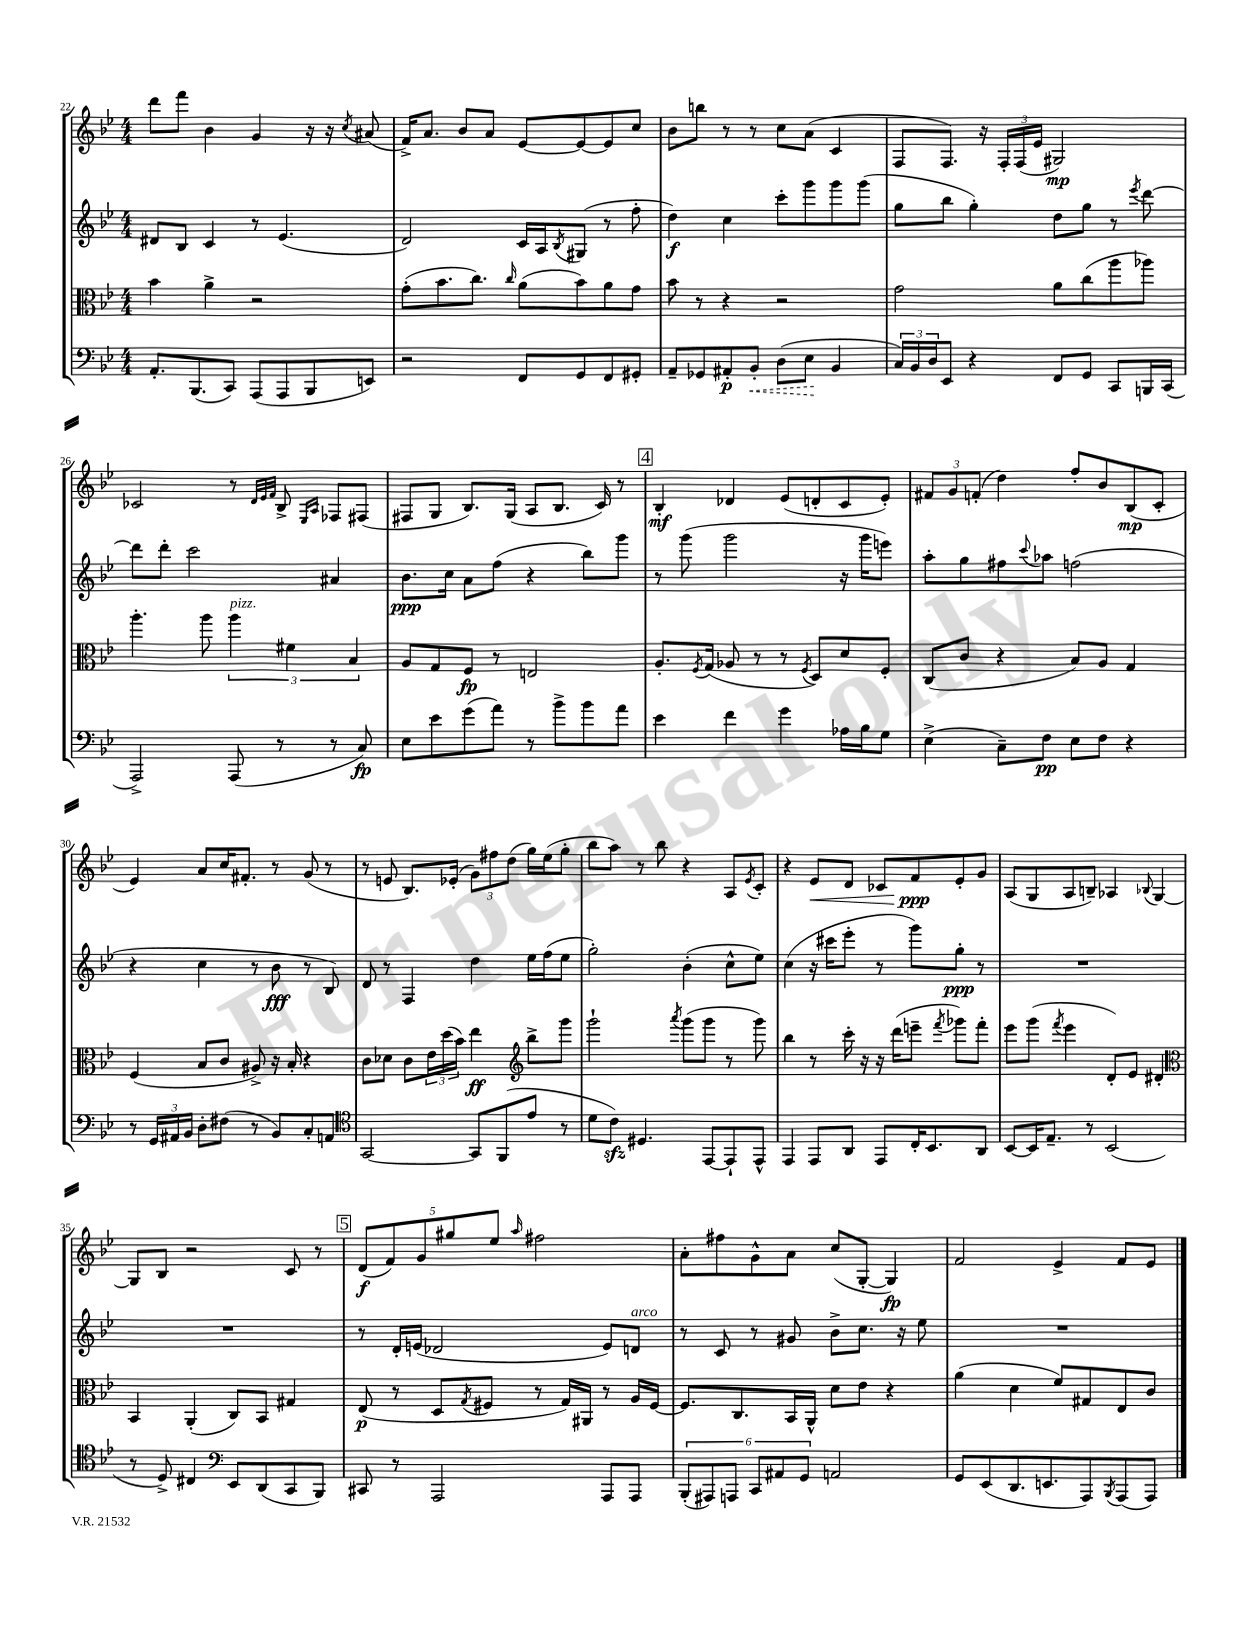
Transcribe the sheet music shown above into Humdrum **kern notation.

**kern	**kern	**kern	**kern
*staff4	*staff3	*staff2	*staff1
*clefF4	*clefC3	*clefG2	*clefG2
*k[b-e-]	*k[b-e-]	*k[b-e-]	*k[b-e-]
*M4/4	*M4/4	*M4/4	*M4/4
8.AA'/L	4b-\	8d#/L	8ddd\L
.	.	8B-/J	8fff\J
(8.BBB-/	.	.	.
.	4a^\	4c/	4b-\
8CC/J)	.	.	.
(8AAA/L	2r	8r	4g/
8AAA/	.	(4.e-/	.
8BBB-/	.	.	16r
.	.	.	16r
.	.	.	8qcc/
8EE/J)	.	.	(8a#/
=	=	=	=
2r	(8g'\L	2d/)	16f^/LK)
.	.	.	8.a/J
.	8.b-\	.	.
.	.	.	8b-/L
.	8.cc\J)	.	.
.	.	.	8a/J
.	16qqcc/	.	.
8FF/L	(8a\L	16c/LL	[8e-/L
.	.	16A/J	.
.	.	8qB-/	.
8GG/	8b-\)	(8G#/J	8e-/_
8FF/	8a\	8r	8e-/]
8GG#'/J	8g\J	8ff'\	8cc/J
=	=	=	=
8AA~/L	8b-\	4dd\)	8b-\L
8GG-/	8r	.	8bb\J
8AA#'/	4r	4cc\	8r
8BB-'/J	.	.	8r
(8D\L	2r	8ccc'\L	8cc\L
8E-\J	.	8ggg\	(8a\J
4BB-/	.	8ggg\	4c/
.	.	(8ggg\J	.
=	=	=	=
24C/LL)	2g\	8gg\L	8F/L
24BB-/	.	.	.
24D/J	.	.	.
8EE-/J	.	8bb-\J	8.F/J)
4r	.	4gg'\)	.
.	.	.	16r
.	.	.	24F'/LL
.	.	.	(24F/
.	.	.	24e-/JJ
8FF/L	8a\L	8dd\L	2G#/)
8GG/J	(8cc\	8gg\J	.
8CC/L	8aa\	8r	.
.	.	8qeee-/	.
16BBB/L	8aa-\J)	[8ddd\	.
(16CC/JJ	.	.	.
=	=	=	=
2AAA^/)	4.aa'\	8ddd\]L	2c-/
.	.	8ddd'\J	.
.	.	2ccc\	.
.	8aa\	.	.
(8AAA/	6aa\	.	8r
.	.	.	32qqd/LLL
.	.	.	32qqe-/
.	.	.	32qqf/JJJ
8r	.	.	8B-^/
.	6f#\	.	.
.	.	.	16qqE-/LL
.	.	.	16qqA/JJ
8r	.	4a#/	8F-/L
.	6B-/	.	.
8C/)	.	.	(8F#/J
=	=	=	=
8E-\L	8A/L	8.b-\L	8F#/L
8e-\	8G/	.	8G/J
.	.	16cc\Jk	.
(8g\	8F/J	8a\L	8.B-/L)
8a\J)	8r	(8ff\J	.
.	.	.	(16G/Jk
8r	2E/	4r	8A/L
8b-^\L	.	.	8.B-/J
8b-\	.	8bb-\L)	.
.	.	.	16c/)
8a\J	.	8ggg\J	8r
=	=	=	=
4e-\	8.A'/L	8r	4B-'/
.	.	(8ggg\	.
.	8qF/	.	.
.	(16G/Jk	.	.
4f\	8A-/	2ggg\	4d-/
.	8r	.	.
4g\	8r	.	(8e-/L
.	8qF/	.	.
.	8D/L)	.	8d'/
16A-\LL	8d/	16r	8c/
16B-\J	.	16ggg\LK	.
8G\J	8F'/J	8eee\J)	8e-'/J)
=	=	=	=
(4E-^\	(8C/L	8aa'\L	12f#/L
.	.	.	12g/
.	8c/J	8gg\	.
.	.	.	(12f'/J
8C~\L)	4r	8ff#\	4dd\)
.	.	8qqccc/	.
8F\J	.	8aa-\J	.
8E-\L	8B-/L)	(2ff\	8ff'/L
8F\J	8A/J	.	8b-/
4r	4G/	.	(8B-/
.	.	.	8c'/J
=	=	=	=
8r	(4F/	4r	4e-/)
24GG/LL	.	.	.
24AA#/	.	.	.
24BB-/JJ	.	.	.
8D'\L	8B-/L	4cc\	8a/L
(8F#\J	8c/J	.	16cc/K
.	.	.	8.f#'/J
8r	8A#^/)	8r	.
8BB-/L)	16r	8b-\	8r
.	16B-'/	.	.
8C'/	4r	8r	(8g/
8AA/J	.	8B-/)	8r
=	=	=	=
*clefC4	*	*	*
[2GG/	8c\L	8d/	8r
.	8d-\J	8r	8e/
.	8c\L	4F/	8.B-/L)
.	24e-\L	.	.
.	(24dd\	.	.
.	.	.	(16e-'/Jk
.	24b-\JJ)	.	.
8GG/]L	4ee-\	4dd\	12g\L)
.	.	.	12ff#\
(8FF/	.	.	.
.	.	.	(12dd\J
*	*clefG2	*	*
8e-/J	8bb-^\L	16ee-\LL	16gg\LL)
.	.	(16ff\J	(16ee-\J
8r	8ggg\J	8ee-\J	8gg'\J
=	=	=	=
8d\L	2ggg`\	2gg'\)	8bb-\L
8c\J)	.	.	8aa\J)
4.D#/	.	.	8r
.	.	.	8bb-\
.	8qaaa/	.	.
.	(8ggg\L	(4b-'\	4r
[8EE-/L	8ggg\J	.	.
8EE-`/]	8r	8cc^^\L	8A/L
.	.	.	8qe-/
8EE-^^/J	8ggg\)	8ee-\J)	8c'/J
=	=	=	=
4EE-/	4bb-\	(4cc\	4r
8EE-/L	8r	16r	8e-/L
.	.	16ccc#\LK	.
8AA/J	16ccc'\	8eee-'\J	8d/J
.	16r	.	.
8EE-/L	16r	8r	8c-/L
.	(16ddd\LK	.	.
16C'/K	8eee~\J	8ggg\L)	8f/
8.BB-/	.	.	.
.	8qfff/	.	.
.	8ggg-\L)	8gg'\J	8e-'/
8AA/J	8fff'\J	8r	8g/J
=	=	=	=
[8BB-/L	8eee-\L	1r	(8A/L
16BB-/]K	(8ggg\J	.	8G/
8.E-~/J	.	.	.
.	8qfff/	.	.
.	4eee-\	.	8A/
8r	.	.	8B~/J)
(2BB-/	8d'/L)	.	4A-/
.	8e-/J	.	.
.	.	.	8qqB-/
.	4d#'/	.	[4G/
=	=	=	=
*	*clefC3	*	*
8r	4BB-/	1r	8G/]L
8D^/)	.	.	8B-/J
4C#/	(4AA'/	.	2r
*clefF4	*	*	*
8EE-/L	8C/L)	.	.
(8DD/	8BB-/J	.	.
8CC/	4G#/	.	8c/
8BBB-/J)	.	.	8r
=	=	=	=
8CC#/	(8E-/	8r	(10d/L
.	.	.	10f/)
8r	8r	16d'/LL	.
.	.	(16e/JJ	.
.	.	.	10g/
2AAA/	8D/L	2d-/	.
.	.	.	10gg#/
.	8qG/	.	.
.	8F#/J	.	.
.	.	.	10ee-/J
.	.	.	16qqaa/
.	8r	.	2ff#\
.	16G/LL)	.	.
.	16AA#/JJ	.	.
8AAA/L	8r	8e/L)	.
8AAA/J	16A/LL	8d/J	.
.	[16F#/JJ	.	.
=	=	=	=
(12BBB-'/L	8.F#/]L	8r	8a'\L
12AAA#/)	.	.	.
.	.	8c/	8ff#\
12AAA/J	.	.	.
.	8.C/	.	.
12CC/L	.	8r	8g^^\
12AA#/	.	.	.
.	16BB-/L	8g#/	8a\J
12GG/J	.	.	.
.	16AA^^/JJ	.	.
2AA/	8d\L	8b-^\L	(8cc/L
.	8e-\J	8.cc\J	[8G'/J
.	4r	.	4G/])
.	.	16r	.
.	.	8ee-\	.
=	=	=	=
8GG/L	(4a\	1r	2f/
(8EE-/	.	.	.
8.DD/	4d\	.	.
8.EE/	.	.	.
.	8f/L)	.	4e-^/
8AAA/)	8G#/	.	.
8qBBB-/	.	.	.
(8AAA/	8E-/	.	8f/L
8AAA/J)	8c/J	.	8e-/J
==	==	==	==
*-	*-	*-	*-
